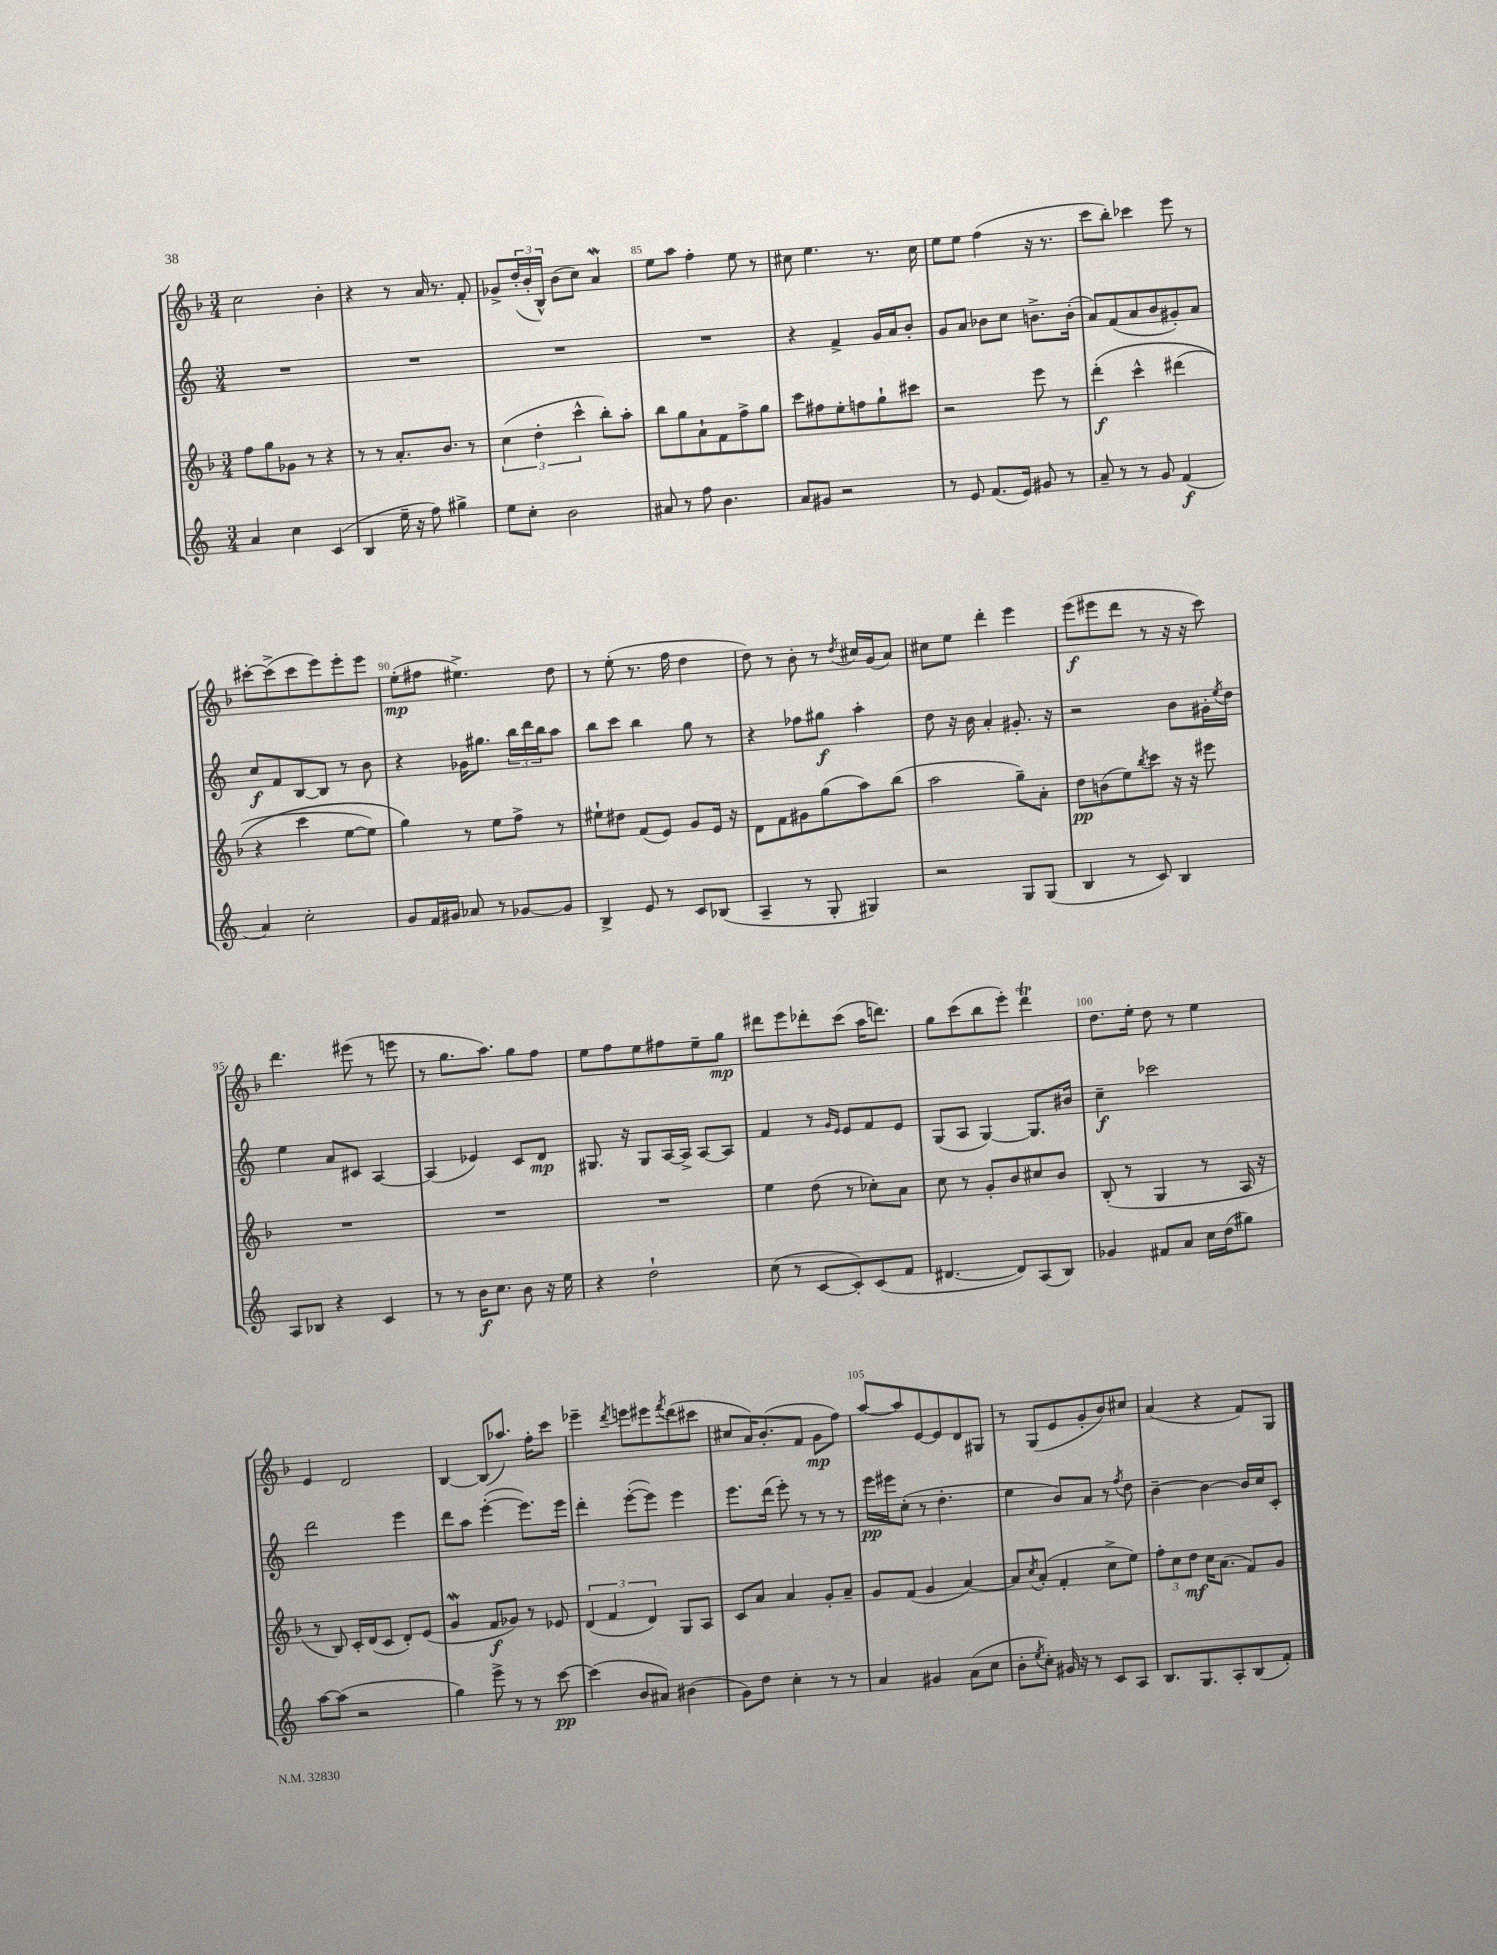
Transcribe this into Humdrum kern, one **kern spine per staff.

**kern	**kern	**kern	**kern
*staff4	*staff3	*staff2	*staff1
*clefG2	*clefG2	*clefG2	*clefG2
*k[]	*k[b-]	*k[]	*k[b-]
*M3/4	*M3/4	*M3/4	*M3/4
4a	8ff	2.r	2cc
.	8gg	.	.
4cc	8g-	.	.
.	8r	.	.
(4c	4r	.	4b-'
=	=	=	=
4B	8r	2.r	4r
.	8r	.	.
16ee~	8.a'	.	8r
16r	.	.	.
8ff)	.	.	16a
.	8.b-	.	8.r
4gg#^	.	.	.
.	8r	.	8f'
=	=	=	=
8ee	(6cc	2.r	8g-^
8cc'	.	.	(24dd'
.	6dd'	.	24b-'
.	.	.	24B-^^)
2b	.	.	(8b-
.	6ccc^^	.	.
.	.	.	8cc)
.	8bb-')	.	4a
.	8aa'	.	.
=	=	=	=
8a#	8bb-	2.r	8ee
8r	8gg	.	8aa
8ff	8a`	.	4ff'
4.b	8f	.	.
.	8ff^	.	8ee
.	8gg	.	8r
=	=	=	=
8a	8ccc	4r	8cc#
8g#	8ff#	.	4.ee
2r	8ee'	4f^	.
.	8ff	.	.
.	8gg`	16g	8.r
.	.	16a	.
.	8ccc#	8b'	.
.	.	.	16cc#
=	=	=	=
8r	2r	8g	8ee
8e	.	8a	8ee
(8.f	.	8b-	(4ff
.	.	8cc	.
16e)	.	.	.
8g#	8eee	8.b^	16r
.	.	.	8.r
8r	8r	.	.
.	.	(16b'	.
=	=	=	=
8a~	&(4ddd'	8a)	8ccc
8r	.	(8f	8bb-')
8r	4ccc^^	8a	4ccc-
8g	.	8b	.
(4f	(4ddd#	8g#')	8eee
.	.	8a	8r
=	=	=	=
4a)	4r	8cc	[8ccc#'
.	.	8f	(8ccc#^]
2cc'	4ccc	[8B	8ccc#
.	.	8B]	8eee)
.	[8ee	8r	8eee'
.	8ee])	8b	8eee
=	=	=	=
8g	4gg&)	4r	(8ee'
16f	.	.	8ff#
16g#	.	.	.
8a-	8r	16g-	4.ee#^)
.	.	8.gg#	.
8r	8ee	.	.
[8g-	8ff^	24bb	.
.	.	24ddd	.
.	.	24bb	.
8g-]	8r	8aa	8dd
=	=	=	=
4B^	8ee#`	8bb	8r
.	8dd#	8ccc	(8ee'
8e	(8f	4bb	8.r
8r	8e)	.	.
.	.	.	16ff
8c	8g	8gg	4dd
(8B-	16e	8r	.
.	16r	.	.
=	=	=	=
4A~	8d	4r	8dd)
.	8f	.	8r
8r	8g#	8ff-	8b-'
8G'	(8gg	8gg#	8r
.	.	.	8qdd
4G#)	8aa)	4aa'	16cc#
.	.	.	(16g
.	(8bb-	.	8a)
=	=	=	=
2r	2aa	8dd	8cc#
.	.	16r	8ee
.	.	16b	.
.	.	4a'	4ddd'
8G	8gg~)	8.g#'	4eee
(8G	8a'	.	.
.	.	16r	.
=	=	=	=
4B	8dd	2r	(8eee
.	(8b	.	8eee#
8r	8ee)	.	8ddd
.	8qbb-	.	.
8c)	8ccc	.	8r
4B	16r	8b	16r
.	16r	.	16r
.	8eee#	16g#'	8ccc)
.	.	8qee	.
.	.	16dd	.
=	=	=	=
8A	2.r	4ee	4.ddd
8B-	.	.	.
4r	.	8a	.
.	.	8c#	(8eee#
4c	.	[4A	8r
.	.	.	8eee
=	=	=	=
8r	2.r	(4A]	8r
8r	.	.	8.gg
16b	.	4e-)	.
8.cc	.	.	8.aa)
8b	.	8c	8gg
16r	.	8d	8ff
16ee	.	.	.
=	=	=	=
4r	2.r	8.G#	8ee
.	.	.	8ff
.	.	16r	.
2dd`	.	8G#	8ee
.	.	[16A	8ff#
.	.	16A^]	.
.	.	[8A	8ee~
.	.	8A]	8gg
=	=	=	=
(8cc	4ee	4f	8ddd#
8r	.	.	8eee
[8c	(8dd	8r	8ddd-'
.	.	16qqg	.
.	.	16qqe	.
8c'])	8r	8e	(8ccc
(8c	8cc-')	8f	16aa
.	.	.	8.ddd)
8f	8a	8e	.
=	=	=	=
[4.d#	8cc	(8G	8gg
.	8r	8A	(8ccc
.	8g'	[4G)	8bb-
8d#])	8b-	.	8eee')
(8A	8cc#	8.G]	4ddd
8B)	8b-	.	.
.	.	16b#	.
=	=	=	=
4g-	(8B-'	4cc~	8.dd
.	8r	.	.
.	.	.	16ee'
8f#	4G	2ccc-	8dd
8a	.	.	8r
16cc	8r	.	4ee
(16dd	.	.	.
8gg#)	16A	.	.
.	16r	.	.
=	=	=	=
[8aa	8r	2ddd	4e
(8aa]	8B-)	.	.
2r	16c'	.	2d
.	(16d	.	.
.	8c	.	.
.	8d')	4eee	.
.	(8e	.	.
=	=	=	=
4gg)	4g	8ddd	[4B-
.	.	8aa	.
8eee^	8f	([4eee'	(8B-]
8r	8g-)	.	8.aa-)
8r	8r	8.eee])	.
.	.	.	16ff'
[8ccc	8e-	.	8ccc
.	.	16eee	.
=	=	=	=
(4ccc]	(6d	4ddd'	4eee-~
.	6f	.	.
.	.	.	8qddd
8b	.	([8eee'	8eee
.	6d)	.	.
8a#)	.	8eee])	8eee#
.	.	.	8qfff
(4b#	8G	4eee	(8ddd
.	8A	.	8ccc#
=	=	=	=
8g)	8c	8.eee	8cc#
8dd	8a	.	16a)
.	.	(16ddd	(8.b-'
4cc'	4a	8eee')	.
.	.	8r	8f
8r	8g'	8r	8g
8r	8a~	8r	8ff)
=	=	=	=
4a	8g	16eee	[8aa
.	.	16eee#	.
.	(8f	(8cc'	8aa]
4g#	4g	8r	[8e
.	.	4.dd'	8e]
(8a	[4a)	.	8d
8cc	.	.	8G#
=	=	=	=
8b'	8a]	4ee	8r
8qee	8qcc	.	.
8cc')	(8a'	.	(8G
16g#	4f'	8b)	8e
16r	.	.	.
8r	.	8a	8g'
8c	8cc^	8r	8b-)
.	.	8qff	.
8A	8ee)	8dd	8cc#
=	=	=	=
8.B	12ff'	[4b~	(4a
.	12cc	.	.
.	12dd	.	.
8.G	.	.	.
.	16cc	4b_	4r
.	(8.a	.	.
8A'	.	.	.
(8B	8f)	16b]	8f)
.	.	16cc	.
8f')	8g	8c'	8G
==	==	==	==
*-	*-	*-	*-
